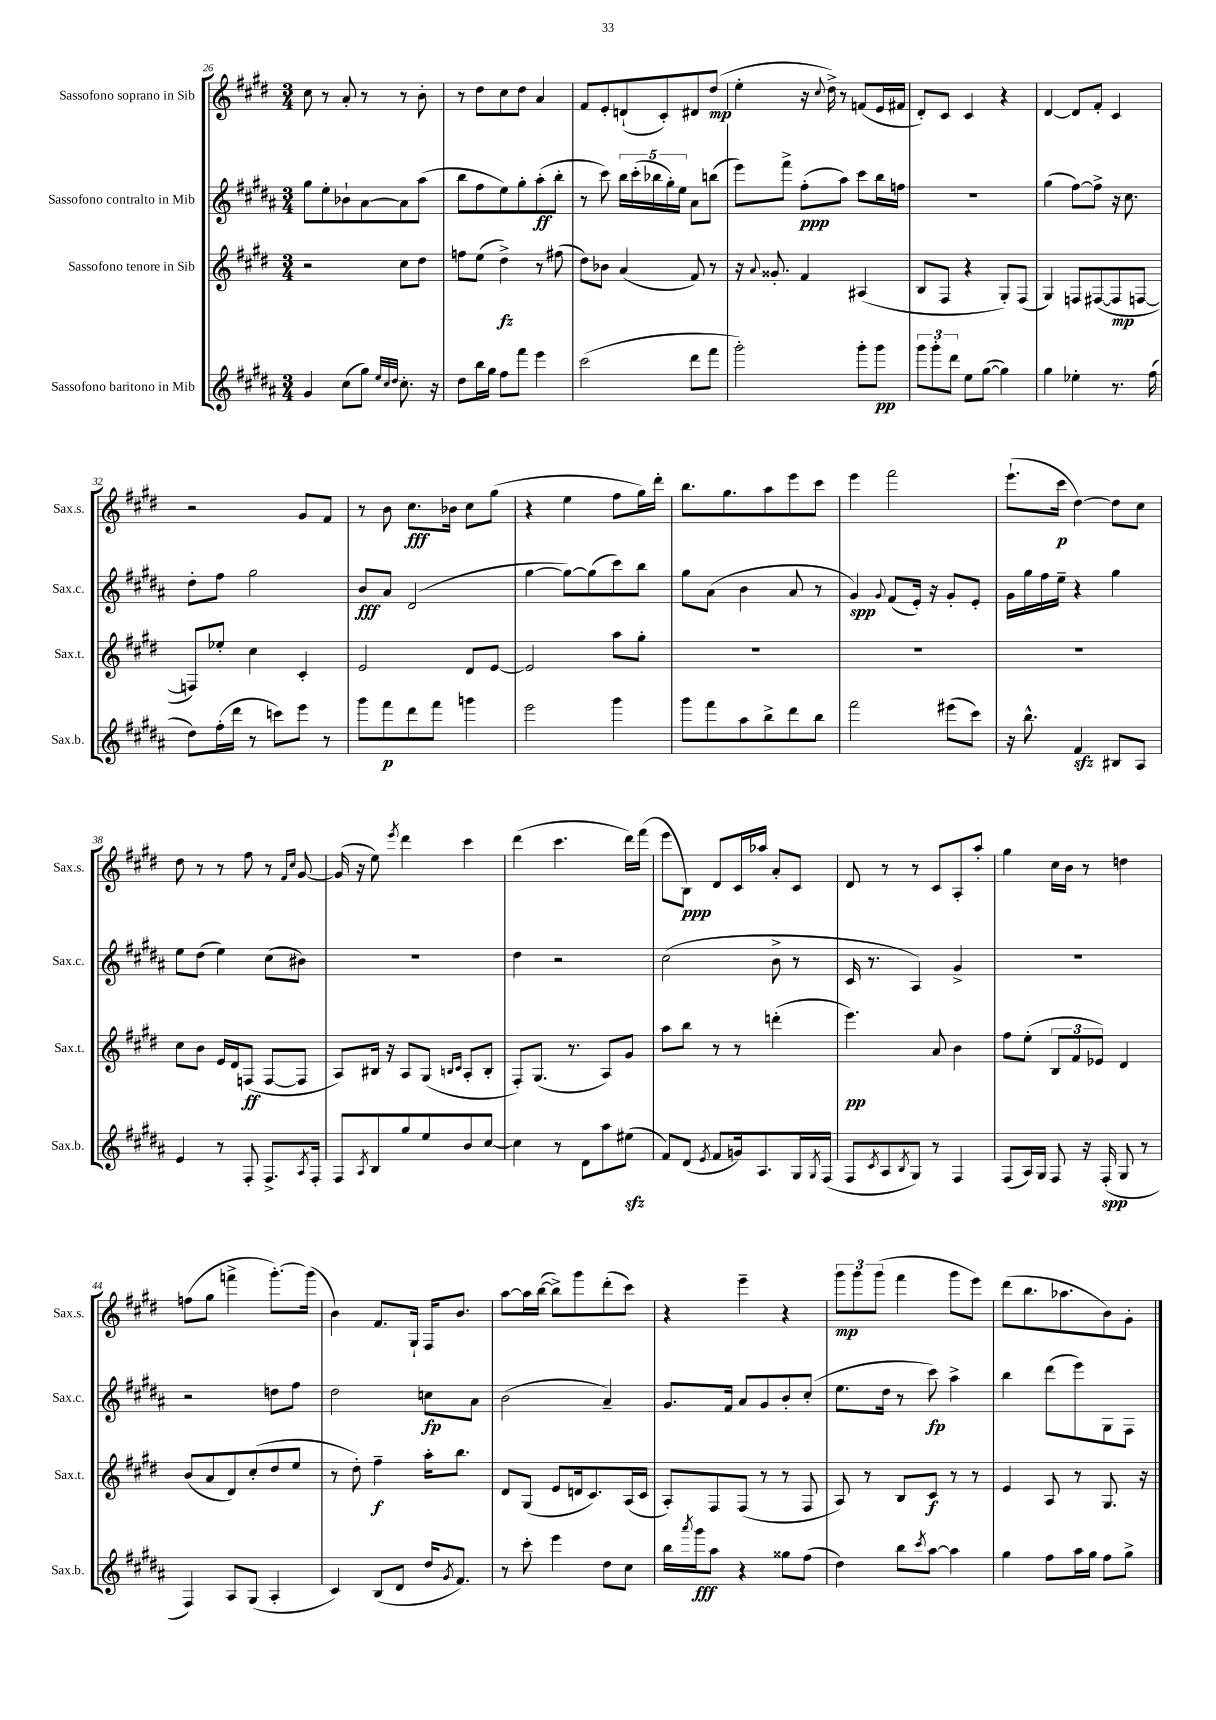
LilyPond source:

<<
\new StaffGroup <<
\new Staff = "s0" \with { instrumentName = "Sassofono soprano in Sib" shortInstrumentName = "Sax.s." } {
    \clef treble \key e \major \numericTimeSignature \time 3/4
    cis''8 r8 a'8-. r8 r8 b'8-. |
    r8 dis''8 cis''8 dis''8 a'4 |
    fis'8 e'8-. d'8-!( cis'8-.) dis'8 dis''8\mp( |
    e''4-. r16 \appoggiatura { cis''8 } dis''16->) r8 f'8( e'16 fis'16 |
    dis'8-.) cis'8 cis'4 r4 |
    dis'4~ dis'8 fis'8-. cis'4 |
    r2 gis'8 fis'8 |
    r8 b'8 cis''8.\fff bes'16 cis''8 gis''8( |
    r4 e''4 fis''8 gis''16) dis'''16-. |
    b''8. gis''8. a''8 e'''8 cis'''8 |
    e'''4 fis'''2 |
    e'''8.-!( cis'''16\p dis''4~) dis''8 cis''8 |
    dis''8 r8 r8 fis''8 r8 \grace { fis'16 cis''16 } gis'8~ |
    gis'16( r16 e''8) \acciaccatura { e'''8 } dis'''4 cis'''4 |
    dis'''4( cis'''4. dis'''16) fis'''16( |
    e'''8 b8\ppp) dis'8 cis'16 aes''16 a'8-. cis'8 |
    dis'8 r8 r8 cis'8 a8-. a''8-. |
    gis''4 cis''16 b'16 r8 d''4 |
    f''8( gis''8 f'''4-> gis'''8.~-.) gis'''16( |
    b'4) fis'8. gis16-! fis16 b'8. |
    a''8~ a''16 b''16~( b''8->) gis'''8 dis'''8-.( cis'''8) |
    r4 e'''4-- r4 |
    \tuplet 3/2 { gis'''8\mp gis'''8 gis'''8( } fis'''4 gis'''8 e'''8) |
    dis'''8( b''8. aes''8. b'8) gis'8-. \bar "|." |
}
\new Staff = "s1" \with { instrumentName = "Sassofono contralto in Mib" shortInstrumentName = "Sax.c." } {
    \clef treble \key b \major \numericTimeSignature \time 3/4
    gis''8 e''8-. bes'8-! ais'8~ ais'8 ais''8( |
    b''8 fis''8 e''8) gis''8-. ais''8-.\ff( b''8-. |
    r8 cis'''8) \tuplet 5/4 { b''16 cis'''16-.( bes''16 gis''16-.) e''16 } ais'8 b''8( |
    e'''8) fis'''8-> fis''8-.\ppp( ais''8) cis'''8 b''16 f''16 |
    R2. |
    gis''4( fis''8~) fis''8-> r16 cis''8. |
    dis''8-. fis''8 gis''2 |
    b'8\fff ais'8 dis'2( |
    gis''4~ gis''8~) gis''8( cis'''8) b''8 |
    gis''8 ais'8( b'4 ais'8 r8 |
    gis'4\spp) \appoggiatura { gis'8 } fis'8( e'16-.) r16 gis'8-. e'8-. |
    gis'16 gis''16 fis''16 e''16-- r4 gis''4 |
    e''8 dis''8( e''4) cis''8( bis'8) |
    R2. |
    dis''4 r2 |
    cis''2( b'8-> r8 |
    cis'16 r8. ais4) gis'4-> |
    R2. |
    r2 d''8 fis''8 |
    dis''2 c''8\fp ais'8 |
    b'2( ais'4--) |
    gis'8. fis'16 ais'8 gis'8 b'8-. cis''8-.( |
    e''8. dis''16 r8 cis'''8\fp) ais''4-> |
    b''4 dis'''8( e'''8) gis8 fis8 \bar "|." |
}
\new Staff = "s2" \with { instrumentName = "Sassofono tenore in Sib" shortInstrumentName = "Sax.t." } {
    \clef treble \key e \major \numericTimeSignature \time 3/4
    r2 cis''8 dis''8 |
    f''8 e''8( dis''4->\fz) r8 fis''8( |
    dis''8) bes'8 a'4( fis'8) r8 |
    r16 \appoggiatura { a'8 } gisis'8.-. fis'4 ais4( |
    b8 fis8 r4 gis8-.) fis8( |
    gis4) f8 fis8~( fis8\mp f8~ |
    f8) ees''8-. cis''4 cis'4-. |
    e'2 dis'8 e'8~ |
    e'2 a''8 gis''8-. |
    R2. |
    R2. |
    R2. |
    cis''8 b'8 e'16 dis'16 f8\ff( f8~ f8 |
    a8) bis16 r16 a8 gis8( \grace { b16 cis'16 } a8-. b8-. |
    fis8-.) gis8.( r8. a8) gis'8 |
    a''8 b''8 r8 r8 d'''4-.( |
    e'''4.\pp) a'8 b'4 |
    fis''8 e''8-.( \tuplet 3/2 { b8 fis'8 ees'8) } dis'4 |
    b'8( a'8 dis'8) cis''8-.( dis''8 e''8 |
    r8 dis''8-.) fis''4--\f a''16-. b''8. |
    dis'8 gis8( e'8 d'16 cis'8.) a16( cis'16 |
    a8-.) fis8 fis8( r8 r8 fis8 |
    a8) r8 b8 cis'8\f r8 r8 |
    e'4 a8 r8 gis8. r16 \bar "|." |
}
\new Staff = "s3" \with { instrumentName = "Sassofono baritono in Mib" shortInstrumentName = "Sax.b." } {
    \clef treble \key b \major \numericTimeSignature \time 3/4
    gis'4 cis''8( gis''8) \grace { e''32 cis''32 dis''32 } cis''8.-. r16 |
    dis''8 b''16 gis''16 fis''8 fis'''8 e'''4 |
    cis'''2( dis'''8 fis'''8 |
    gis'''2-.) gis'''8-. gis'''8\pp |
    \tuplet 3/2 { gis'''8 gis'''8-. dis'''8 } e''8 gis''8~( gis''4) |
    gis''4 ees''4-. r8. fis''16( |
    dis''8) fis''16-.( dis'''16 r8 c'''8) e'''8 r8 |
    gis'''8 fis'''8\p dis'''8 fis'''8 g'''4 |
    e'''2 gis'''4 |
    gis'''8 fis'''8 ais''8 b''8-> dis'''8 b''8 |
    fis'''2 eis'''8( cis'''8) |
    r16 b''8.-^ fis'4\sfz bis8 ais8 |
    e'4 r8 fis8-. fis8.-> \acciaccatura { ais8 } fis16-. |
    fis8 \acciaccatura { ais8 } b8 gis''8 e''8 b'8 cis''8~ |
    cis''4 r8 dis'8 ais''8 eis''8\sfz( |
    fis'8) dis'8( \acciaccatura { e'8 } fis'8 g'16) ais8. gis16 \acciaccatura { gis8 } fis16( |
    fis8 \acciaccatura { cis'8 } ais8 \acciaccatura { b8 } gis8) r8 fis4 |
    fis8( ais16) gis16 fis8 r16 fis16-.\spp( gis8 r8 |
    fis4) ais8 gis8( ais4-. |
    cis'4) b8( dis'8 dis''16 \acciaccatura { gis'8 } fis'8.) |
    r8 cis'''8-. e'''4 dis''8 cis''8 |
    b''16 \acciaccatura { ais'''8 } gis'''16\fff ais''8 r4 gisis''8 fis''8( |
    dis''4) b''8 \acciaccatura { cis'''8 } ais''8~ ais''4 |
    gis''4 fis''8 ais''16 gis''16 fis''8 gis''8-> \bar "|." |
}
>>
>>
\layout { \context { \Score currentBarNumber = #26 } }
